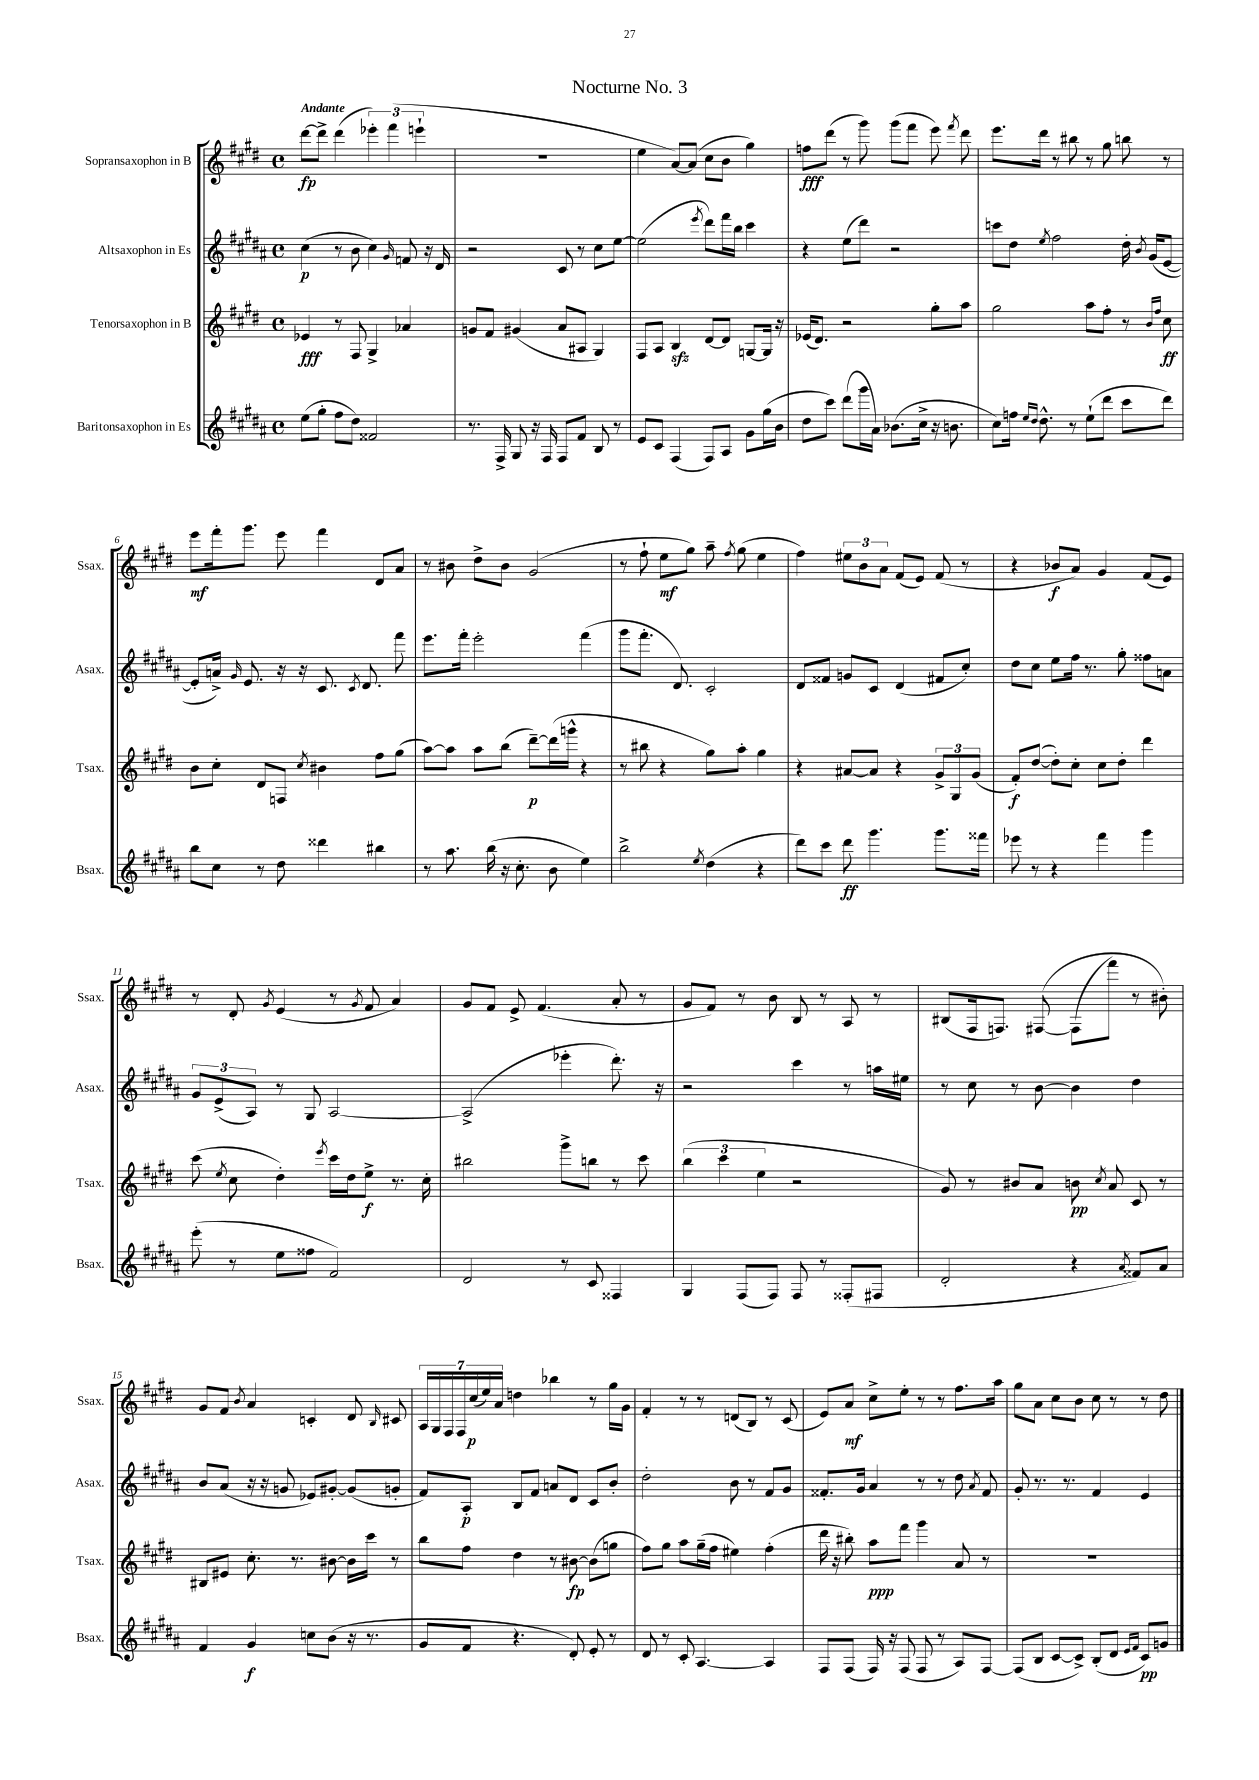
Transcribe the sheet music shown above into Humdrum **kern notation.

**kern	**dynam	**kern	**dynam	**kern	**dynam	**kern	**dynam
*part4	*part4	*part3	*part3	*part2	*part2	*part1	*part1
*staff4	*staff4	*staff3	*staff3	*staff2	*staff2	*staff1	*staff1
*I"Baritonsaxophon in Es	*	*I"Tenorsaxophon in B	*	*I"Altsaxophon in Es	*	*I"Sopransaxophon in B	*
*I'Bsax.	*	*I'Tsax.	*	*I'Asax.	*	*I'Ssax.	*
*clefG2	*	*clefG2	*	*clefG2	*	*clefG2	*
*k[f#c#g#d#a#]	*	*k[f#c#g#d#]	*	*k[f#c#g#d#a#]	*	*k[f#c#g#d#]	*
*M4/4	*	*M4/4	*	*M4/4	*	*M4/4	*
*met(c)	*	*met(c)	*	*met(c)	*	*met(c)	*
=1	=1	=1	=1	=1	=1	=1	=1
!	!	!	!	!	!	!LO:TX:a:B:t=Andante	!
(8ee\L	.	4e-X/	fff	(4cc#\	p	[8ddd#\L	fp
8gg#'\J	.	.	.	.	.	8ddd#^\J]	.
8ff#\L	.	8r	.	8r	.	(4ddd#\	.
8dd#\J)	.	8F#/	.	8b\	.	.	.
2f##X/	.	4G#^/	.	4cc#\)	.	6eee-X'\)	.
.	.	.	.	.	.	(6fff#\	.
.	.	.	.	16qqg#/	.	.	.
.	.	4a-X/	.	8fn/	.	.	.
.	.	.	.	.	.	6eeen`\	.
.	.	.	.	16r	.	.	.
.	.	.	.	16d#/	.	.	.
=2	=2	=2	=2	=2	=2	=2	=2
8.r	.	8gn/L	.	2r	.	1r	.
.	.	8f#/J	.	.	.	.	.
16F#^/	.	.	.	.	.	.	.
8G#/	.	(4g#X/	.	.	.	.	.
16r	.	.	.	.	.	.	.
16F#/	.	.	.	.	.	.	.
8F#/L	.	8a/L	.	8c#/	.	.	.
8f#/J	.	8A#X/J	.	8r	.	.	.
8B/	.	4G#/)	.	8cc#\L	.	.	.
8r	.	.	.	[8ee\J	.	.	.
=3	=3	=3	=3	=3	=3	=3	=3
8e/L	.	8F#/L	.	(2ee\]	.	4ee\	.
8c#/J	.	8A/J	.	.	.	.	.
(4F#/	.	4Bzz/	.	.	.	[8a/L)	.
.	.	.	.	.	.	(8a/J]	.
.	.	.	.	8qeee/	.	.	.
8F#/L)	.	[8d#/L	.	8ddd#\L)	.	8cc#\L	.
8A#/J	.	8d#/J]	.	16fff#\L	.	8b\J	.
.	.	.	.	16bb\JJ	.	.	.
8g#\L	.	[8Gn/L	.	4ccc#\	.	4gg#\)	.
(16gg#\L	.	16G/Jk]	.	.	.	.	.
16b\JJ	.	16r	.	.	.	.	.
=4	=4	=4	=4	=4	=4	=4	=4
8dd#\L	.	(16e-X/KL	.	4r	.	8ffn\L	fff
.	.	8.d#/J)	.	.	.	.	.
8ccc#\J)	.	.	.	.	.	(8ddd#\J	.
(8ddd#\L	.	2r	.	(8ee\L	.	8r	.
16ggg#\L	.	.	.	8ddd#\J)	.	8ggg#\)	.
16a#\JJ)	.	.	.	.	.	.	.
(8.b-X\L	.	.	.	2r	.	(8ggg#\L	.
.	.	.	.	.	.	8fff#\J	.
16cc#^\Jk	.	.	.	.	.	.	.
16r	.	8gg#'\L	.	.	.	8eee\)	.
8.bn\	.	.	.	.	.	.	.
.	.	.	.	.	.	8qfff#/	.
.	.	8aa\J	.	.	.	8ddd#\	.
=5	=5	=5	=5	=5	=5	=5	=5
8cc#\L)	.	2gg#\	.	8cccn\L	.	8.eee\L	.
16ffn\Jk	.	.	.	8dd#\J	.	.	.
16qqee/LL	.	.	.	.	.	.	.
16qqdd#/JJ	.	.	.	.	.	.	.
8.dd#^^\	.	.	.	.	.	16ddd#\Jk	.
.	.	.	.	8qee/	.	.	.
.	.	.	.	2ff#\	.	8r	.
8r	.	.	.	.	.	8bb#X\	.
(8ee`\L	.	8aa\L	.	.	.	8r	.
8ddd#\J	.	8ff#'\J	.	.	.	8gg#\	.
8ccc#\L	.	8r	.	16dd#'\	.	8bbn\	.
.	.	.	.	8qb/	.	.	.
.	.	.	.	(16g#/KL	.	.	.
.	.	16qqb/LL	.	.	.	.	.
.	.	16qqff#/JJ	.	.	.	.	.
8ddd#\J)	.	8cc#\	ff	[8e/J	.	8r	.
!!LO:LB:g=z
=6	=6	=6	=6	=6	=6	=6	=6
8bb\L	.	8b\L	.	8e'/L]	.	8eee\L	mf
8cc#\J	.	8cc#'\J	.	16an^/Jk)	.	16fff#'\k	.
.	.	.	.	16qqg#/	.	.	.
.	.	.	.	8.e/	.	8.ggg#\J	.
8r	.	8d#/L	.	.	.	.	.
8dd#\	.	8Fn/J	.	16r	.	8eee\	.
.	.	.	.	16r	.	.	.
.	.	8qcc#/	.	.	.	.	.
4ddd##X\	.	4b#X\	.	8.c#/	.	4fff#\	.
.	.	.	.	8qc#/	.	.	.
.	.	.	.	8.d#/	.	.	.
4bb#X\	.	8ff#\L	.	.	.	8d#/L	.
.	.	(8gg#\J	.	8fff#\	.	8a/J	.
=7	=7	=7	=7	=7	=7	=7	=7
8r	.	[8aa\L)	.	8.eee\L	.	8r	.
8.aa#\	.	8aa\J]	.	.	.	8b#X\	.
.	.	.	.	16fff#'\Jk	.	.	.
.	.	8aa\L	.	2eee'\	.	8dd#^\L	.
(16bb\	.	.	.	.	.	.	.
16r	.	(8bb\J	.	.	.	8b#\J	.
8.cc#'\	.	.	.	.	.	.	.
.	.	[8ddd#~\L)	p	.	.	(2g#/	.
8b\	.	(16ddd#\L]	.	.	.	.	.
.	.	16gggn^^\JJ	.	.	.	.	.
4ee\)	.	4r	.	(4fff#\	.	.	.
=8	=8	=8	=8	=8	=8	=8	=8
2bb^\	.	8r	.	8ggg#\L	.	8r	.
.	.	8bb#X\	.	8.fff#'\J	.	8ff#`\	.
.	.	4r	.	.	.	8ee\L	mf
.	.	.	.	8.d#/)	.	.	.
.	.	.	.	.	.	8gg#\J)	.
8qee/	.	.	.	.	.	.	.
(4dd#\	.	8gg#\L)	.	2c#'/	.	8aa~\	.
.	.	.	.	.	.	8qff#/	.
.	.	8aa'\J	.	.	.	(8gg#\	.
4r	.	4gg#\	.	.	.	4ee\	.
=9	=9	=9	=9	=9	=9	=9	=9
8ddd#\L)	.	4r	.	8d#/L	.	4ff#\)	.
8ccc#\J	.	.	.	8f##X/J	.	.	.
8ddd#\	ff	[8a#X/L	.	8gn/L	.	12ee#X\L	.
.	.	.	.	.	.	12b\	.
4.ggg#\	.	8a#/J]	.	8c#/J	.	.	.
.	.	.	.	.	.	12a\J	.
.	.	4r	.	(4d#/	.	(8f#/L	.
.	.	.	.	.	.	8e/J)	.
8.ggg#\L	.	12g#^/L	.	8f#X/L	.	(8f#/	.
.	.	12G#/	.	.	.	.	.
.	.	.	.	8cc#'/J)	.	8r	.
.	.	(12g#/J	.	.	.	.	.
16fff##X\Jk	.	.	.	.	.	.	.
=10	=10	=10	=10	=10	=10	=10	=10
8eee-X\	.	8f#'/L)	f	8dd#\L	.	4r	.
8r	.	([8dd#/J	.	8cc#\J	.	.	.
4r	.	8dd#'\L])	.	8ee\L	.	8b-X/L	f
.	.	8cc#'\J	.	16ff#\Jk	.	8a/J)	.
.	.	.	.	8.r	.	.	.
4fff#\	.	8cc#\L	.	.	.	4g#/	.
.	.	8dd#'\J	.	8gg#'\	.	.	.
4ggg#\	.	4ddd#\	.	8ff##X\L	.	(8f#/L	.
.	.	.	.	8an\J	.	8e/J)	.
!!LO:LB:g=z
=11	=11	=11	=11	=11	=11	=11	=11
(8eee'\	.	(8ccc#\	.	12g#/L	.	8r	.
.	.	.	.	(12e^/	.	.	.
.	.	8qee/	.	.	.	.	.
8r	.	8cc#\	.	.	.	8d#'/	.
.	.	.	.	12A#/J)	.	.	.
.	.	.	.	.	.	8qg#/	.
8ee\L	.	4dd#'\)	.	8r	.	(4e/	.
8ff##X\J	.	.	.	8G#/	.	.	.
.	.	8qeee/	.	.	.	.	.
2f#/)	.	16ccc#\LL	.	[2A#/	.	8r	.
.	.	16dd#\J	.	.	.	.	.
.	.	.	.	.	.	8qg#/	.
.	.	8ee^\J	f	.	.	8f#/	.
.	.	8.r	.	.	.	4a/)	.
.	.	16cc#'\	.	.	.	.	.
=12	=12	=12	=12	=12	=12	=12	=12
2d#/	.	2bb#X\	.	(2A#^/]	.	8g#/L	.
.	.	.	.	.	.	8f#/J	.
.	.	.	.	.	.	8e^/	.
.	.	.	.	.	.	(4.f#/	.
8r	.	8ggg#^\L	.	4eee-X'\	.	.	.
8c#/	.	8bbn\J	.	.	.	.	.
4F##X/	.	8r	.	8.ddd#'\)	.	8a'/	.
.	.	8ccc#\	.	.	.	8r	.
.	.	.	.	16r	.	.	.
=13	=13	=13	=13	=13	=13	=13	=13
4G#/	.	(6bb\	.	2r	.	8g#/L	.
.	.	.	.	.	.	8f#/J)	.
.	.	6ccc#\	.	.	.	.	.
(8F#/L	.	.	.	.	.	8r	.
.	.	6ee\	.	.	.	.	.
8F#/J)	.	.	.	.	.	8b\	.
8F#/	.	2r	.	4ccc#\	.	8B/	.
8r	.	.	.	.	.	8r	.
(8F##X'/L	.	.	.	8r	.	8A/	.
8F#X/J	.	.	.	16aan\LL	.	8r	.
.	.	.	.	16ee#X\JJ	.	.	.
=14	=14	=14	=14	=14	=14	=14	=14
2d#'/	.	8g#/)	.	8r	.	(8B#X/L	.
.	.	8r	.	8cc#\	.	16F#/k	.
.	.	.	.	.	.	8.Fn/J)	.
.	.	8b#X/L	.	8r	.	.	.
.	.	8a/J	.	[8b\	.	([8F#X/	.
4r	.	8bn\	pp	4b\]	.	(8F#\L]	.
.	.	8qcc#/	.	.	.	.	.
.	.	8a/	.	.	.	8fff#\J)	.
8qa#/	.	.	.	.	.	.	.
8f##X/L)	.	8c#/	.	4dd#\	.	8r	.
8a#/J	.	8r	.	.	.	8b#X'\)	.
!!LO:LB:g=z
=15	=15	=15	=15	=15	=15	=15	=15
4f#/	.	8B#X/L	.	8b/L	.	8g#/L	.
.	.	8e#X/J	.	(8a#/J	.	8f#/J	.
.	.	.	.	.	.	8qb/	.
4g#/	f	8.cc#'\	.	16r	.	4a/	.
.	.	.	.	16r	.	.	.
.	.	.	.	8gn/	.	.	.
.	.	8.r	.	.	.	.	.
8ccn\L	.	.	.	8e-X/L)	.	4cn'/	.
(8b\J	.	[8b#X\	.	[8g#X'/J	.	.	.
16r	.	16b#\LL]	.	(8g#/L]	.	8d#/	.
8.r	.	16ccc#\JJ	.	.	.	.	.
.	.	.	.	.	.	16qqB/	.
.	.	8r	.	8gn'/J	.	8c#X/	.
=16	=16	=16	=16	=16	=16	=16	=16
8g#/L	.	8bb\L	.	8f#/L)	.	28A/LL	.
.	.	.	.	.	.	28G#/	.
.	.	.	.	.	.	28F#/	.
.	.	.	.	.	.	28F#/	.
8f#/J	.	8ff#\J	.	8A#'/J	p	.	.
.	.	.	.	.	.	(28cc#/	p
.	.	.	.	.	.	28ee/)	.
.	.	.	.	.	.	28a/JJ	.
4.r	.	4dd#\	.	8B/L	.	4ddn\	.
.	.	.	.	8f#/J	.	.	.
.	.	8r	.	8an/L	.	4bb-X\	.
8d#'/)	.	[8b#X\	fp	8d#/J	.	.	.
8e'/	.	(8b#\L]	.	8c#/L	.	8r	.
8r	.	8ggn\J	.	8b'/J	.	16gg#\LL	.
.	.	.	.	.	.	16g#\JJ	.
=17	=17	=17	=17	=17	=17	=17	=17
8d#/	.	8ff#\L)	.	2dd#'\	.	4f#'/	.
8r	.	8gg#\J	.	.	.	.	.
8c#'/	.	8aa\L	.	.	.	8r	.
[4.A#/	.	(16gg#~\L	.	.	.	8r	.
.	.	16ff#\JJ	.	.	.	.	.
.	.	4ee#X\)	.	8b\	.	(8dn/L	.
.	.	.	.	8r	.	8B/J)	.
4A#/]	.	(4ff#'\	.	8f#/L	.	8r	.
.	.	.	.	8g#/J	.	(8c#/	.
=18	=18	=18	=18	=18	=18	=18	=18
8F#/L	.	16ddd#\	.	8.f##X'/L	.	8e/L)	.
.	.	16r	.	.	.	.	.
(8F#/J	.	8bb#X'\)	.	.	.	8a/J	mf
.	.	.	.	16g#/Jk	.	.	.
16F#/)	.	8aa\L	ppp	4a#/	.	8cc#^\L	.
16r	.	.	.	.	.	.	.
(8F#/	.	8fff#\J	.	.	.	8ee'\J	.
8F#/	.	4ggg#\	.	8r	.	8r	.
8r	.	.	.	8r	.	8r	.
8A#/L)	.	8a/	.	8dd#\	.	8.ff#\L	.
.	.	.	.	8qa#/	.	.	.
[8F#/J	.	8r	.	8f##/	.	.	.
.	.	.	.	.	.	16aa\Jk	.
=19	=19	=19	=19	=19	=19	=19	=19
(8F#/L]	.	1r	.	8g#'/	.	8gg#\L	.
8B/J	.	.	.	8.r	.	8a\J	.
[8c#/L	.	.	.	.	.	8cc#\L	.
.	.	.	.	8.r	.	.	.
8c#^/J])	.	.	.	.	.	8b\J	.
(8B'/L	.	.	.	4f#/	.	8cc#\	.
8d#/J	.	.	.	.	.	8r	.
16qqe/LL	.	.	.	.	.	.	.
16qqf#/JJ	.	.	.	.	.	.	.
8c#/L)	pp	.	.	4e/	.	8r	.
8gn/J	.	.	.	.	.	8dd#\	.
==	==	==	==	==	==	==	==
*-	*-	*-	*-	*-	*-	*-	*-
